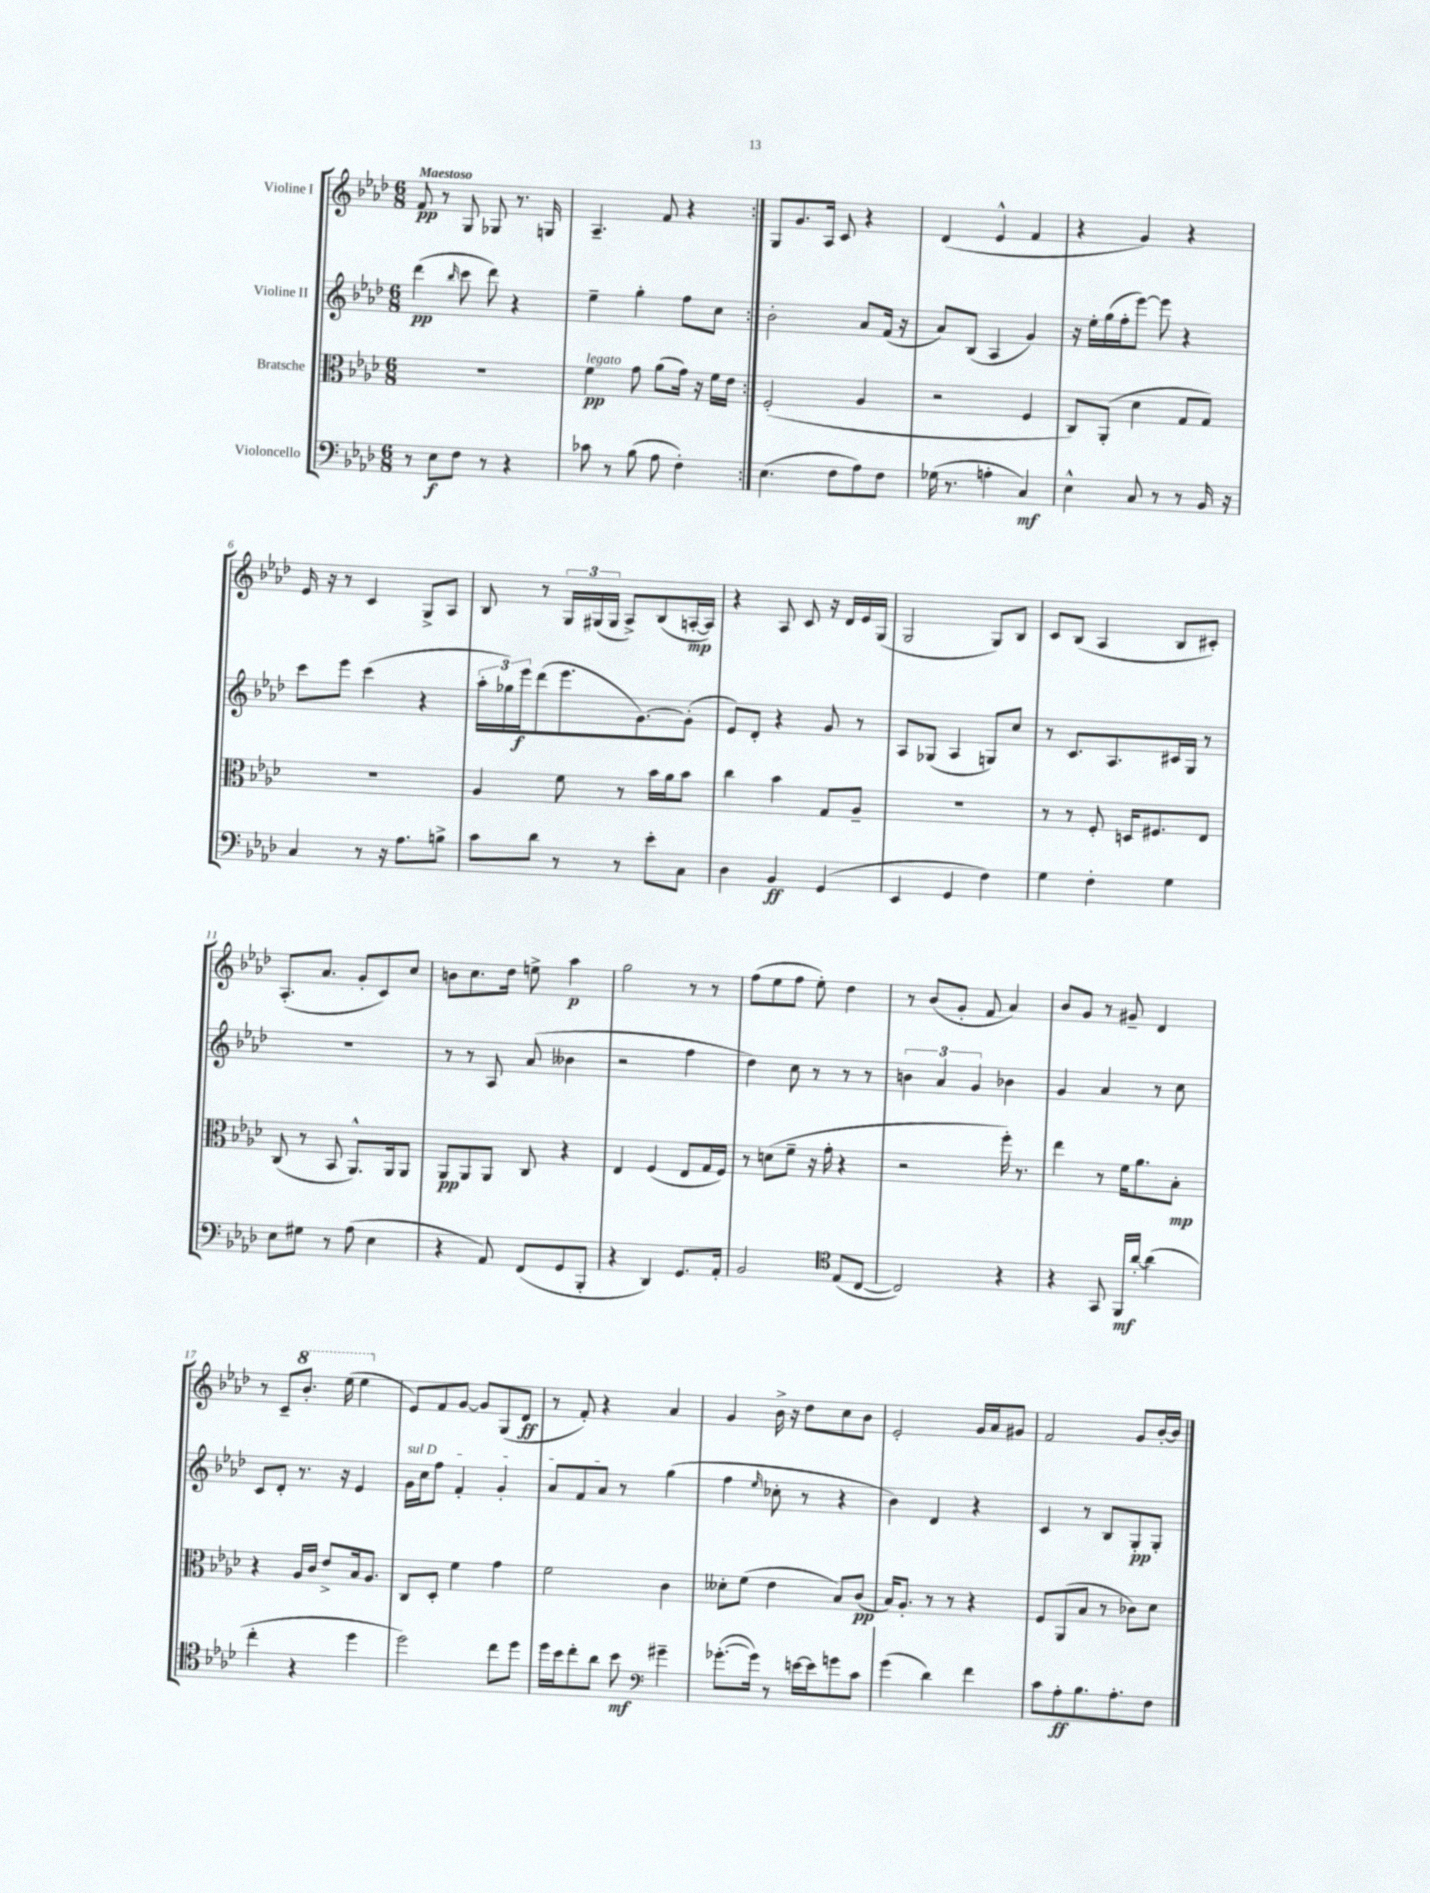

**kern	**dynam	**kern	**dynam	**kern	**dynam	**kern	**dynam
*part4	*part4	*part3	*part3	*part2	*part2	*part1	*part1
*staff4	*staff4	*staff3	*staff3	*staff2	*staff2	*staff1	*staff1
*I"Violoncello	*	*I"Bratsche	*	*I"Violine II	*	*I"Violine I	*
*clefF4	*	*clefC3	*	*clefG2	*	*clefG2	*
*k[b-e-a-d-]	*	*k[b-e-a-d-]	*	*k[b-e-a-d-]	*	*k[b-e-a-d-]	*
*M6/8	*	*M6/8	*	*M6/8	*	*M6/8	*
=1	=1	=1	=1	=1	=1	=1	=1
!	!	!	!	!	!	!LO:TX:a:B:t=Maestoso	!
8r	.	2.r	.	(4ddd-\	pp	8f/	pp
8E-\L	f	.	.	.	.	8r	.
.	.	.	.	16qqbb-/	.	.	.
8F\J	.	.	.	8ccc\	.	8G/	.
8r	.	.	.	8ddd-\)	.	8G-X/	.
4r	.	.	.	4r	.	8.r	.
.	.	.	.	.	.	16Gn/	.
=2	=2	=2	=2	=2	=2	=2	=2
!	!	!LO:TX:a:i:t=legato	!	!	!	!	!
8c-X\	.	4f\	pp	4ee-~\	.	4.A-~/	.
8r	.	.	.	.	.	.	.
(8B-\	.	8g\	.	4gg'\	.	.	.
8A-\	.	(8a-\L	.	.	.	8f/	.
4F'\)	.	16g\Jk)	.	8ff\L	.	4r	.
.	.	16r	.	.	.	.	.
.	.	16f\LL	.	8cc\J	.	.	.
.	.	16e-\JJ	.	.	.	.	.
=3:|!	=3:|!	=3:|!	=3:|!	=3:|!	=3:|!	=3:|!	=3:|!
(4.E-\	.	(2F'/	.	2b-'\	.	8G/L	.
.	.	.	.	.	.	8.g/	.
.	.	.	.	.	.	16A-/Jk	.
8F\L	.	.	.	.	.	8c/	.
8A-\)	.	4A-/	.	8a-/L	.	4r	.
8F\J	.	.	.	(16f/Jk	.	.	.
.	.	.	.	16r	.	.	.
=4	=4	=4	=4	=4	=4	=4	=4
(16G-X\	.	2r	.	8a-/L)	.	(4d-/	.
8.r	.	.	.	.	.	.	.
.	.	.	.	(8B-/J	.	.	.
4An'\	.	.	.	4A-/	.	4e-^^/	.
4C/)	mf	4F/	.	4g/)	.	4f/	.
=5	=5	=5	=5	=5	=5	=5	=5
4E-^^\	.	8C/L)	.	16r	.	4r	.
.	.	.	.	16ee-'\LL	.	.	.
.	.	(8AA-'/J	.	(16gg\	.	.	.
.	.	.	.	16ff'\J	.	.	.
8C/	.	4d-\	.	[8eee-\J)	.	4g/)	.
8r	.	.	.	8eee-\]	.	.	.
8r	.	8G/L	.	4r	.	4r	.
16BB-/	.	8G/J)	.	.	.	.	.
16r	.	.	.	.	.	.	.
!!LO:LB:g=z
=6	=6	=6	=6	=6	=6	=6	=6
4C/	.	2.r	.	8ccc\L	.	16e-/	.
.	.	.	.	.	.	16r	.
.	.	.	.	8eee-\J	.	8r	.
8r	.	.	.	(4ccc\	.	4c/	.
16r	.	.	.	.	.	.	.
8.A-\L	.	.	.	.	.	.	.
.	.	.	.	4r	.	8G^/L	.
8Bn^\J	.	.	.	.	.	8A-/J	.
=7	=7	=7	=7	=7	=7	=7	=7
8c\L	.	4A-/	.	24aa-'\LL	.	8B-/	.
.	.	.	.	24gg-X\)	.	.	.
.	.	.	.	24eee-\J	f	.	.
8d-\J	.	.	.	(8ddd-\	.	8r	.
8r	.	8f\	.	8.eee-\	.	24G/LL	.
.	.	.	.	.	.	(24G#X/	.
.	.	.	.	.	.	24G#/JJ	.
8r	.	8r	.	.	.	8A-^/L)	.
.	.	.	.	[8.g\)	.	.	.
8e-'\L	.	16b-\LL	.	.	.	(8B-/	.
.	.	16a-\J	.	.	.	.	.
8C\J	.	8b-\J	.	(8g'\J]	.	[16An'/L	mp
.	.	.	.	.	.	16A/JJ])	.
=8	=8	=8	=8	=8	=8	=8	=8
4D-\	.	4cc\	.	8e-/L)	.	4r	.
.	.	.	.	8d-'/J	.	.	.
4BB-/	ff	4b-\	.	4r	.	8A-/	.
.	.	.	.	.	.	8c/	.
(4GG/	.	8G/L	.	8g/	.	16r	.
.	.	.	.	.	.	16d-/LL	.
.	.	8A-~/J	.	8r	.	16e-/	.
.	.	.	.	.	.	(16G/JJ	.
=9	=9	=9	=9	=9	=9	=9	=9
4EE-/	.	2.r	.	8A-/L	.	2G/	.
.	.	.	.	(8G-X/J	.	.	.
4GG/	.	.	.	4A-/	.	.	.
4F\)	.	.	.	8Gn/L)	.	8G/L)	.
.	.	.	.	8cc/J	.	8B-/J	.
=10	=10	=10	=10	=10	=10	=10	=10
4G\	.	8r	.	8r	.	8c/L	.
.	.	8r	.	8.c/L	.	(8B-/J	.
4F'\	.	8F'/	.	.	.	4A-/	.
.	.	.	.	8.A-/	.	.	.
.	.	16Dn/KL	.	.	.	.	.
.	.	8.F#X/	.	.	.	.	.
4G\	.	.	.	16c#X/L	.	8B-/L	.
.	.	.	.	16G/JJ	.	.	.
.	.	8E-/J	.	8r	.	8c#X'/J)	.
!!LO:LB:g=z
=11	=11	=11	=11	=11	=11	=11	=11
8E-\L	.	(8C/	.	2.r	.	(8.A-'/L	.
8G#X\J	.	8r	.	.	.	.	.
.	.	.	.	.	.	8.a-/J	.
8r	.	8BB-/	.	.	.	.	.
(8A-\	.	8.AA-^^/L)	.	.	.	8g'/L	.
4E-\	.	.	.	.	.	8c/)	.
.	.	16AA-/k	.	.	.	.	.
.	.	8AA-/J	.	.	.	8cc/J	.
=12	=12	=12	=12	=12	=12	=12	=12
4r	.	8AA-/L	pp	8r	.	8bn\L	.
.	.	8AA-/	.	8r	.	8.cc\	.
8AA-/)	.	8AA-/J	.	8A-/	.	.	.
.	.	.	.	.	.	16dd-\Jk	.
(8FF/L	.	8C/	.	(8a-/	.	8een^\	.
8GG/	.	4r	.	4b--X\	.	4aa-\	p
8BBB-'/J	.	.	.	.	.	.	.
=13	=13	=13	=13	=13	=13	=13	=13
4r	.	4E-/	.	2r	.	2gg\	.
4DD-/)	.	(4F/	.	.	.	.	.
8.GG/L	.	8E-/L	.	4ff\	.	8r	.
.	.	16G/L	.	.	.	8r	.
16AA-'/Jk	.	16F/JJ)	.	.	.	.	.
=14	=14	=14	=14	=14	=14	=14	=14
2BB-/	.	8r	.	4dd-\)	.	(8ff\L	.
.	.	(8dn\L	.	.	.	8ee-\	.
.	.	8f~\J	.	8cc\	.	8ff\J	.
.	.	16r	.	8r	.	8ee-'\)	.
.	.	16g'\	.	.	.	.	.
*clefC4	*	*	*	*	*	*	*
(8E-/L	.	4r	.	8r	.	4dd-\	.
[8C/J	.	.	.	8r	.	.	.
=15	=15	=15	=15	=15	=15	=15	=15
2C/])	.	2r	.	6bn\	.	8r	.
.	.	.	.	.	.	(8b-/L	.
.	.	.	.	6a-/	.	.	.
.	.	.	.	.	.	8g'/J	.
.	.	.	.	6g/	.	.	.
.	.	.	.	.	.	8f/	.
4r	.	16ff'\)	.	4b-X\	.	4a-/)	.
.	.	8.r	.	.	.	.	.
=16	=16	=16	=16	=16	=16	=16	=16
4r	.	4ee-\	.	4g/	.	8b-/L	.
.	.	.	.	.	.	8g/J	.
8GG/	.	8r	.	4a-/	.	8r	.
16FF/LL	mf	16f\KL	.	.	.	8g#X~/	.
[16a-'/JJ	.	8.a-\	.	.	.	.	.
(4a-\]	.	.	.	8r	.	4d-/	.
.	.	8B-'\J	mp	8cc\	.	.	.
!!LO:LB:g=z
=17	=17	=17	=17	=17	=17	=17	=17
4cc'\	.	4r	.	8c/L	.	8r	.
.	.	.	.	8d-'/J	.	8c~/L	.
*	*	*	*	*	*	*8va	*
4r	.	16A-/LL	.	8.r	.	8.bb-'/J	.
.	.	16c/JJ	.	.	.	.	.
.	.	8e-^/L	.	.	.	.	.
.	.	.	.	16r	.	(16eee-\	.
4dd-\	.	16B-/k	.	4e-/	.	4eee-\	.
.	.	8.A-/J	.	.	.	.	.
=18	=18	=18	=18	=18	=18	=18	=18
*	*	*	*	*	*	*X8va	*
!	!	!	!	!LO:TX:a:i:t=sul D	!	!	!
2dd-\)	.	8C/L	.	16g\LL	.	8e-/L)	.
.	.	.	.	16cc\J	.	.	.
.	.	8D-'/J	.	8ff\J	.	8f/	.
.	.	4f\	.	4f'/	.	[8g/J	.
.	.	.	.	.	.	8g/L]	.
8cc\L	.	4g\	.	4g'/	.	(8G/	.
8dd-\J	.	.	.	.	.	8d-/J	ff
=19	=19	=19	=19	=19	=19	=19	=19
16dd-\LL	.	2f\	.	8a-/L	.	8r	.
16b-\J	.	.	.	.	.	.	.
8cc'\	.	.	.	8f/	.	8f'/)	.
8a-\J	.	.	.	8a-/J	.	4r	.
8b-\	mf	.	.	8r	.	.	.
*clefF4	*	*	*	*	*	*	*
4g#X~\	.	4c\	.	(4gg\	.	4a-/	.
=20	=20	=20	=20	=20	=20	=20	=20
([8.g-X'\L	.	8d--X'\L	.	4ff\	.	4g/	.
.	.	(8f\J	.	.	.	.	.
16g-\Jk])	.	.	.	.	.	.	.
.	.	.	.	16qqee-/	.	.	.
8r	.	4e-\	.	8cc-X'\	.	16b-^\	.
.	.	.	.	.	.	16r	.
[16en\LL	.	.	.	8r	.	8dd-\L	.
16e\J]	.	.	.	.	.	.	.
8gn\	.	8B-/L)	.	4r	.	8cc\	.
8c\J	.	(8c/J	pp	.	.	8b-\J	.
=21	=21	=21	=21	=21	=21	=21	=21
(4g\	.	16B-/KL)	.	4b-\)	.	2e-'/	.
.	.	8.A-'/J	.	.	.	.	.
4d-\)	.	8r	.	4d-/	.	.	.
.	.	8r	.	.	.	.	.
4f\	.	4r	.	4r	.	16g/LL	.
.	.	.	.	.	.	16a-/J	.
.	.	.	.	.	.	8g#X/J	.
=22	=22	=22	=22	=22	=22	=22	=22
8c\L	.	8F/L	.	4c/	.	2f/	.
8A-'\	ff	(8AA-/	.	.	.	.	.
8.B-\	.	8B-/J	.	8r	.	.	.
.	.	8r	.	8B-/L	.	.	.
8.A-'\	.	.	.	.	.	.	.
.	.	8c-X\L)	.	8G'/	pp	8g/L	.
8F\J	.	8d-\J	.	8G'/J	.	[16b-'/L	.
.	.	.	.	.	.	16b-/JJ]	.
==	==	==	==	==	==	==	==
*-	*-	*-	*-	*-	*-	*-	*-
